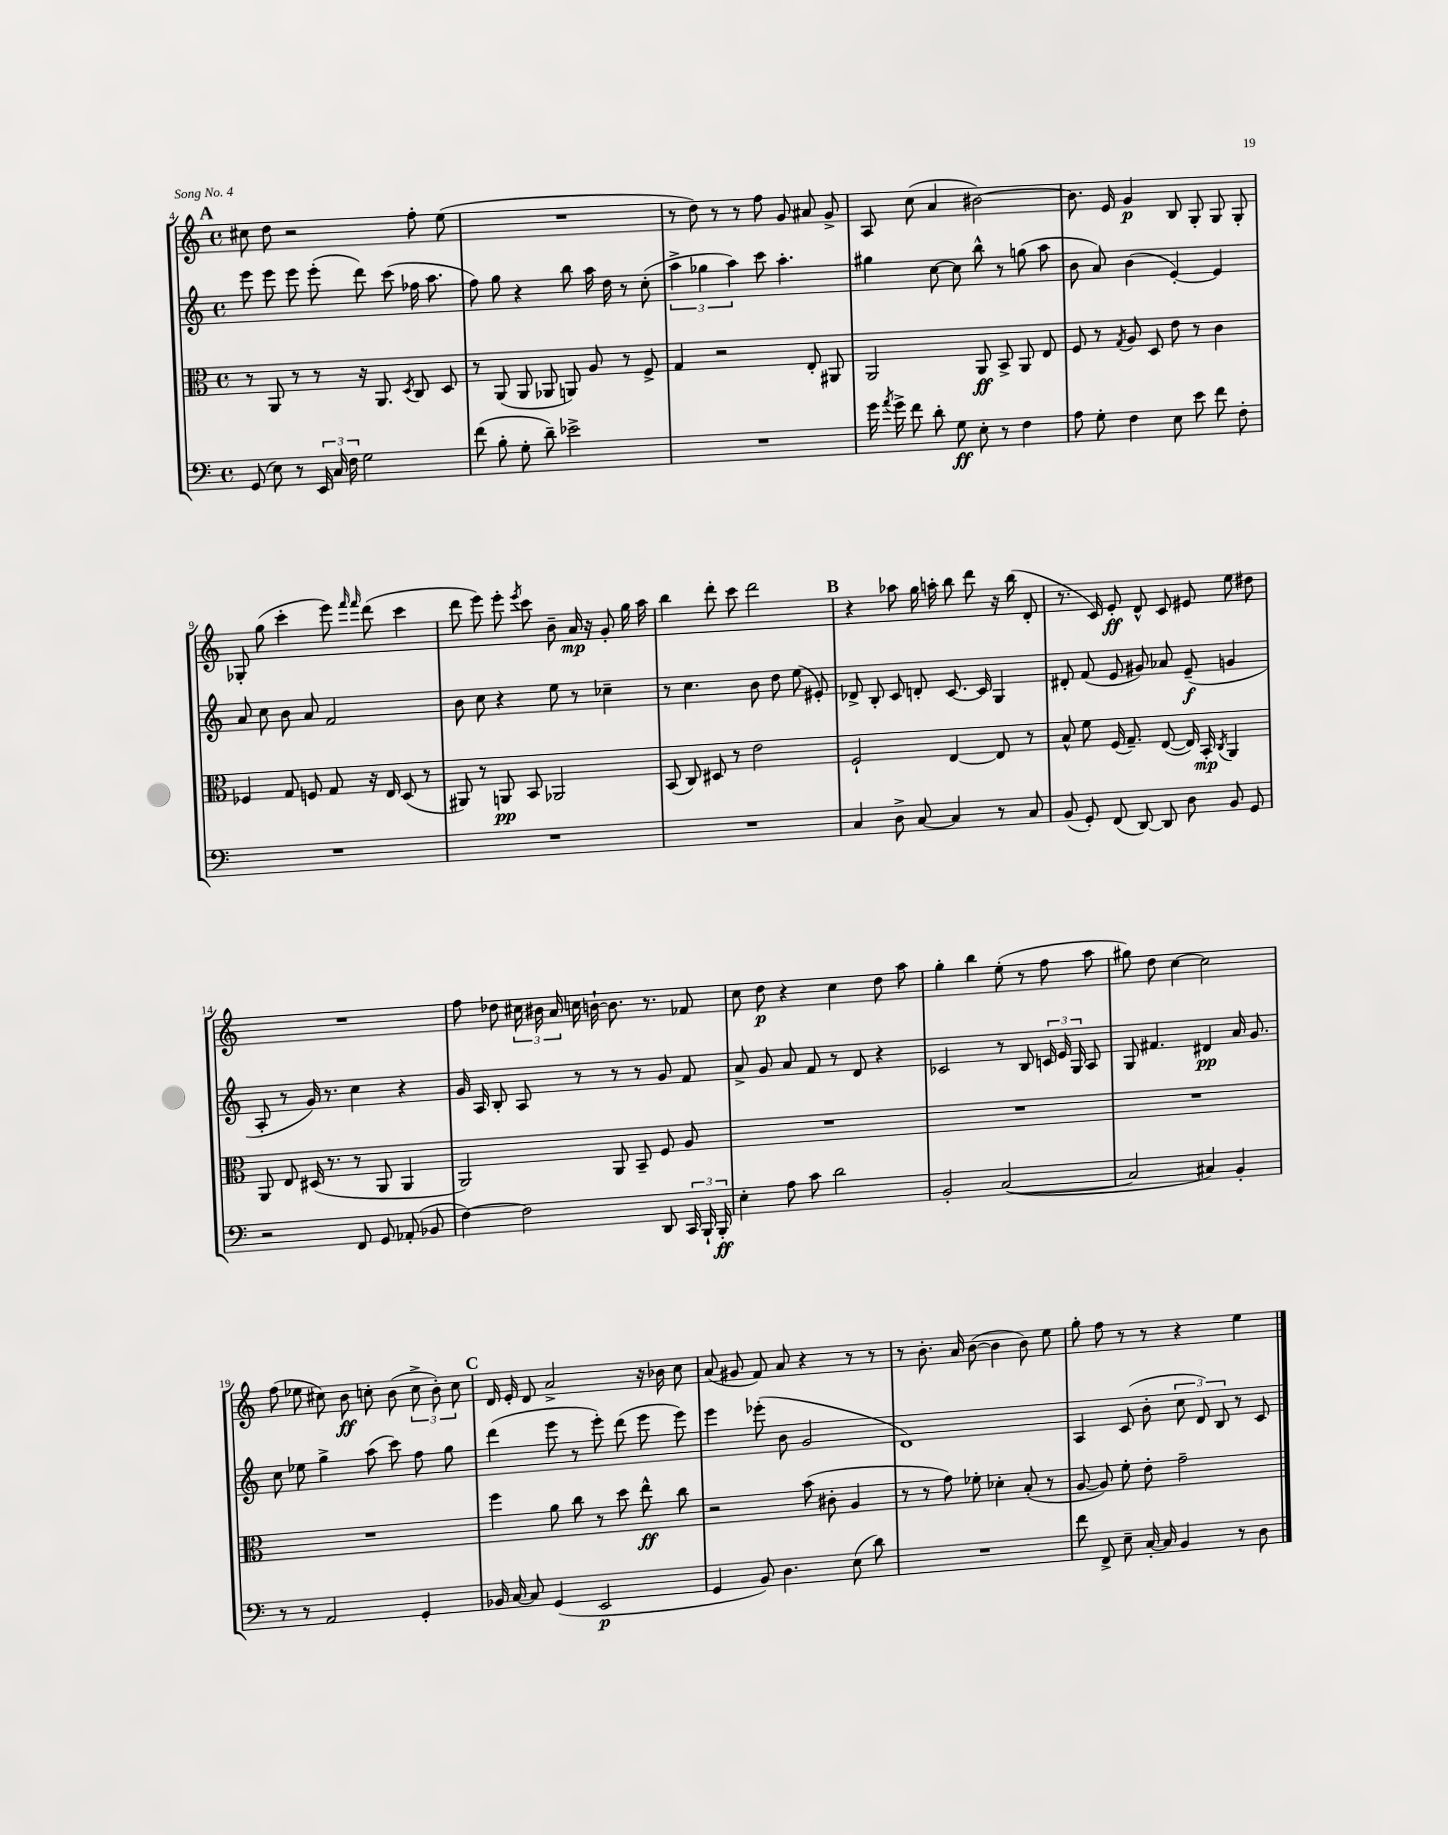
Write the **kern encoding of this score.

**kern	**kern	**kern	**kern
*staff4	*staff3	*staff2	*staff1
*clefF4	*clefC3	*clefG2	*clefG2
*k[]	*k[]	*k[]	*k[]
*M4/4	*M4/4	*M4/4	*M4/4
*met(c)	*met(c)	*met(c)	*met(c)
(8GG/	8r	8eee\	8cc#\
8E\)	8AA/	8eee\	8dd\
8r	8r	8eee\	2r
24EE/	8r	(8eee'\	.
24C/	.	.	.
24F\	.	.	.
2G\	16r	8ddd\)	.
.	8.AA/	.	.
.	.	(8ccc\	.
.	8qD/	.	.
.	8C/	16ff-\	8ff'\
.	.	8.aa\	.
.	8D/	.	(8ee\
=	=	=	=
(8f\	8r	8ff\)	1r
8B'\	(8AA/	8gg\	.
8G'\	8AA/	4r	.
8d~\)	8AA-/	.	.
2e-^\	8AA/)	8bb\	.
.	8A/	16aa\	.
.	.	16dd\	.
.	8r	8r	.
.	8F^/	(8cc'\	.
=	=	=	=
1r	4G/	6aa^\	8r
.	.	.	8dd\)
.	.	6gg-\	.
.	2r	.	8r
.	.	6aa\)	.
.	.	.	8r
.	.	8ccc\	8ff\
.	.	4.aa'\	8g/
.	8E'/	.	8a#/
.	8AA#/	.	8g^/
=	=	=	=
16g\	2AA/	4gg#\	8A/
8qa/	.	.	.
16g^\	.	.	.
8f\	.	.	(8cc\
8d'\	.	[8cc\	4a/
8G\	.	8cc\]	.
8E'\	8AA/	8bb^^\	[2b#\)
8r	8BB^/	8r	.
4F\	8AA/	(8gg\	.
.	8E/	8aa\	.
=	=	=	=
8A\	8F/	8b\	8.b#\]
8G'\	8r	8a/)	.
.	.	.	16e/
.	8qG/	.	.
4F\	8A/	(4b\	4g/
.	8D/	.	.
8E\	8e\	[4e'/)	8B/
8e\	8r	.	8G'/
8f\	4c\	4e/]	8G/
8F'\	.	.	8G'/
=	=	=	=
1r	4F-/	8a/	8G-'/
.	.	8cc\	(8gg\
.	8G/	8b\	4ccc'\
.	8F/	8a/	.
.	8G/	2f/	8eee\)
.	.	.	16qqfff/
.	.	.	16qqfff/
.	16r	.	(8ddd\
.	16E/	.	.
.	(8D/	.	4ccc\
.	8r	.	.
=	=	=	=
1r	8AA#/)	8b\	8ddd\
.	8r	8cc\	8eee\)
.	8AA/	4r	8eee'\
.	.	.	8qeee/
.	8BB/	.	8ccc\
.	2AA-/	8ee\	8b~\
.	.	8r	16a/
.	.	.	16r
.	.	4cc-~\	8g'/
.	.	.	16gg\
.	.	.	16aa\
=	=	=	=
1r	(8BB/	8r	4bb\
.	8C/)	4.cc\	.
.	8D#/	.	8ddd'\
.	8r	.	8ccc\
.	2e\	8b\	2ddd\
.	.	8dd\	.
.	.	(8ee\	.
.	.	8e#'/)	.
=	=	=	=
4C/	2F`/	8d-^/	4r
.	.	8B'/	.
8D^\	.	8c/	8aa-\
[8C/	.	8d'/	16gg\
.	.	.	16aa'\
4C/]	[4E/	[8.c/	8bb\
.	.	.	8ddd\
.	.	16c/]	.
8r	8E/]	4G/	16r
.	.	.	(16bb\
8C/	8r	.	8d'/
=	=	=	=
(8BB/	8B^^/	8d#'/	8.r
8GG'/)	8f\	(8f/	.
.	.	.	16c/)
(8FF/	(16F/	8e/	8e'/
.	8.G~/)	.	.
[8DD/)	.	8g#/)	8d^^/
8DD/]	([8E/	8a-/	8c/
8D\	16E/])	(8e~/	8e#/
.	16BB'/	.	.
.	8qC/	.	.
8BB/	4AA/	4g/	8ee\
8GG/	.	.	8dd#\
=	=	=	=
2r	8AA/	8A'/	1r
.	8E/	8r	.
.	(16D#/	16g/)	.
.	8.r	8.r	.
8FF/	8r	4cc\	.
8GG/	8AA/	.	.
(8AA-'/	4AA/	4r	.
8BB-/	.	.	.
=	=	=	=
[4F\)	2AA/)	16g/	8ff\
.	.	16A/	.
.	.	8B'/	8dd-\
2F\]	.	8A/	24cc#\
.	.	.	24b#\
.	.	.	24a/
.	.	8r	16cc\
.	.	.	[16b`\
.	8AA/	8r	8.b\]
.	8BB~/	8r	.
.	.	.	8.r
8DD/	8F/	8g/	.
24CC/	8A/	8f/	8f-/
24BBB`/	.	.	.
24BBB'/	.	.	.
=	=	=	=
4E'\	1r	8a^/	8cc\
.	.	8g/	8dd\
8A\	.	8a/	4r
8c\	.	8f/	.
2d\	.	8r	4cc\
.	.	8d/	.
.	.	4r	8dd\
.	.	.	8aa\
=	=	=	=
2BB'/	1r	2c-/	4gg'\
.	.	.	4bb\
([2C/	.	8r	(8ee'\
.	.	8B/	8r
.	.	24c/	8ff\
.	.	24e/	.
.	.	24G/	.
.	.	8A/	8aa\
=	=	=	=
2C/]	1r	8G/	8gg#\)
.	.	4.f#/	8dd\
.	.	.	[4cc\
4C#/)	.	4d#/	2cc\]
4BB'/	.	16a/	.
.	.	8.g/	.
=	=	=	=
8r	1r	8cc\	(8ff\
8r	.	8ee-\	8ee-\
2AA/	.	4gg^\	8cc#\)
.	.	.	8b\
.	.	(8aa\	8cc'\
.	.	8ccc\)	(8b\
4GG'/	.	8ff\	12cc^\
.	.	.	12b'\)
.	.	8gg\	.
.	.	.	12cc\
=	=	=	=
16BB-/	4ff\	(4ddd\	16d/
[16C/	.	.	16e'/
8C/]	.	.	8d/
(4GG/	8a\	8eee\	2a^/
.	8cc\	8r	.
2EE/	8r	8eee'\)	.
.	8dd\	(8ddd\	.
.	8ee^^\	8eee\	16r
.	.	.	16b-\
.	8cc\	8eee\)	8cc\
=	=	=	=
4GG/	2r	4eee\	(8a/
.	.	.	8g#/
8BB/)	.	(8eee-'\	8f/)
4.D\	.	8b\	8a/
.	(8b\	2g/	4r
.	8c#'\	.	.
(8E\	4A/	.	8r
8d\)	.	.	8r
=	=	=	=
1r	8r	1d)	8r
.	8r	.	8.b'\
.	8g\)	.	.
.	.	.	16a/
.	8f-'\	.	([8b\
.	4d-'\	.	4b\]
.	(8B'/	.	8b\)
.	8r	.	8ee\
=	=	=	=
8f\	[8A/	4A/	8gg'\
8FF^/	8A/])	.	8ff\
8E~\	8f'\	(8c/	8r
[16C'/	8e'\	8b'\	8r
16C/]	.	.	.
4BB/	2g~\	12cc\	4r
.	.	12d/)	.
.	.	12B/	.
8r	.	8r	4ee\
8D\	.	8c/	.
==	==	==	==
*-	*-	*-	*-
